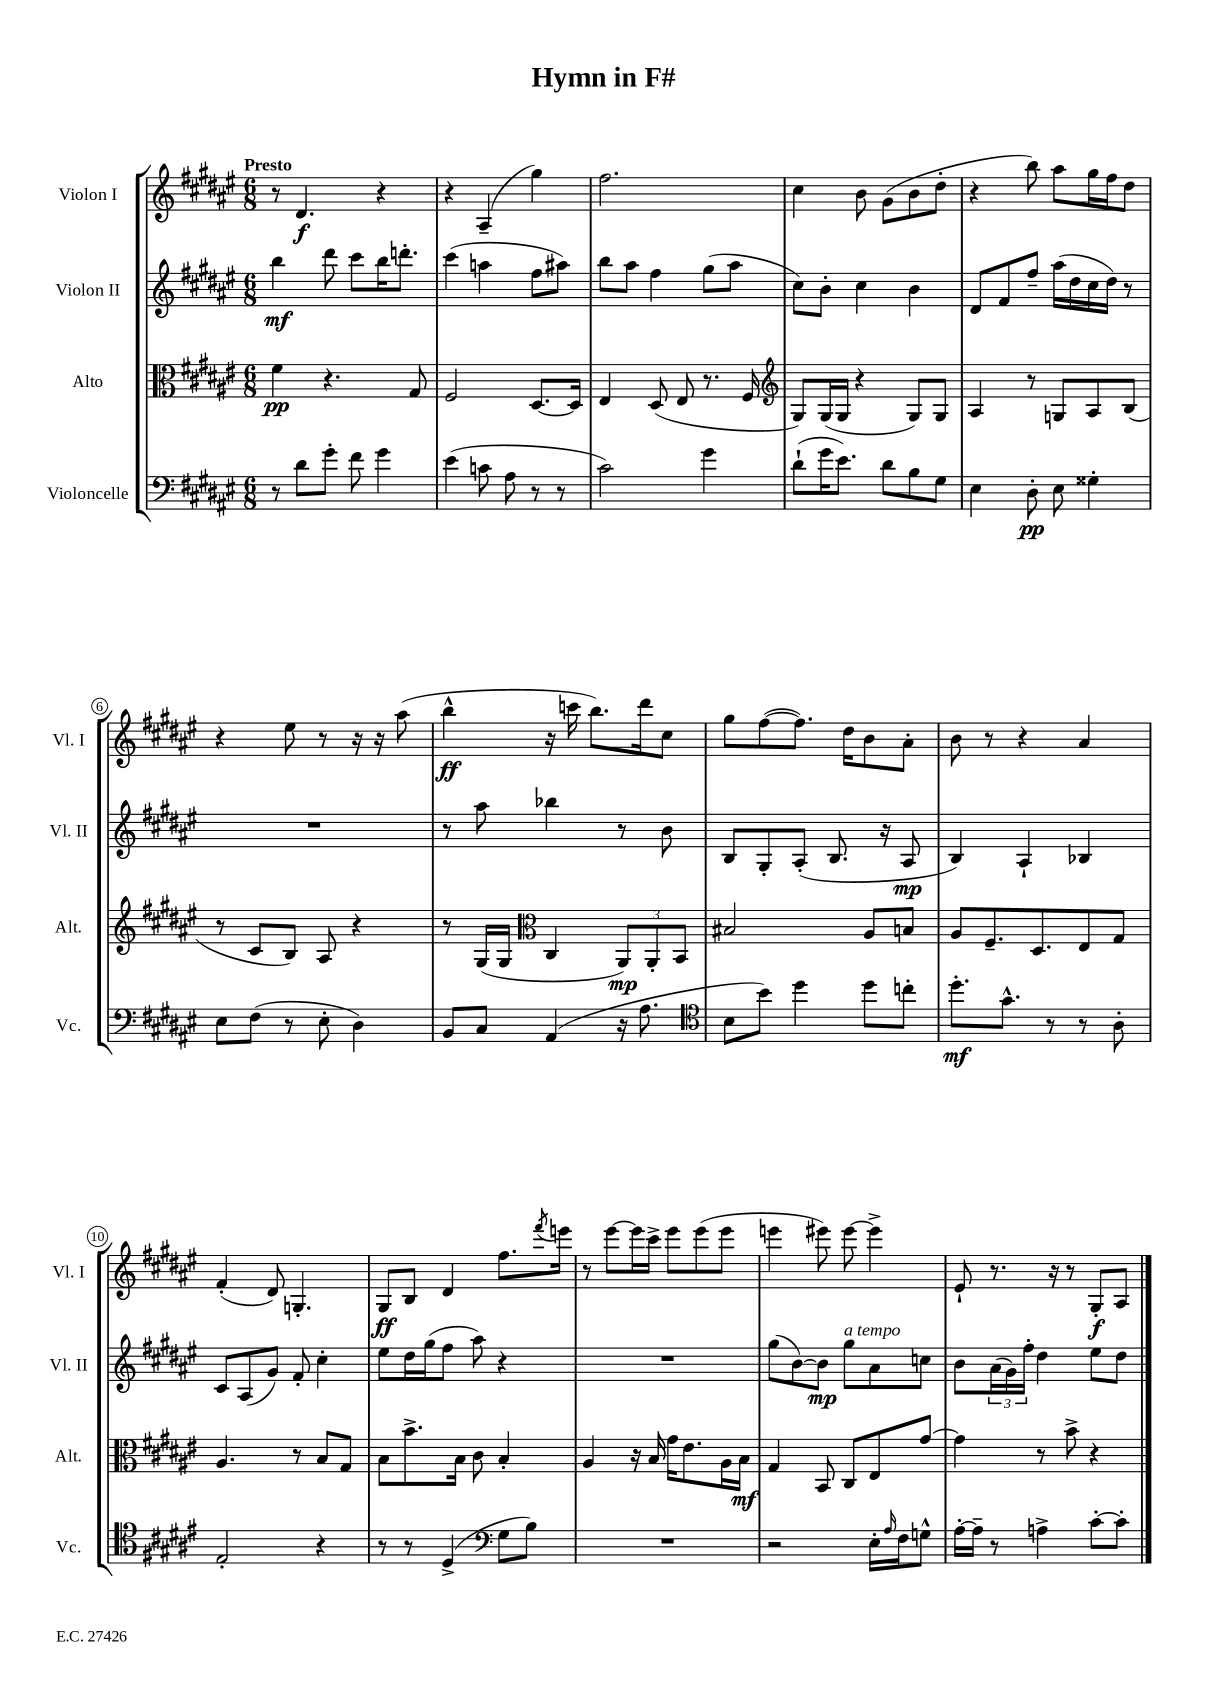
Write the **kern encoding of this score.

**kern	**dynam	**kern	**dynam	**kern	**dynam	**kern	**dynam
*part4	*part4	*part3	*part3	*part2	*part2	*part1	*part1
*staff4	*staff4	*staff3	*staff3	*staff2	*staff2	*staff1	*staff1
*I"Violoncelle	*	*I"Alto	*	*I"Violon II	*	*I"Violon I	*
*I'Vc.	*	*I'Alt.	*	*I'Vl. II	*	*I'Vl. I	*
*clefF4	*	*clefC3	*	*clefG2	*	*clefG2	*
*k[f#c#g#d#a#e#]	*	*k[f#c#g#d#a#e#]	*	*k[f#c#g#d#a#e#]	*	*k[f#c#g#d#a#e#]	*
*M6/8	*	*M6/8	*	*M6/8	*	*M6/8	*
=1	=1	=1	=1	=1	=1	=1	=1
!	!	!	!	!	!	!LO:TX:a:B:t=Presto	!
8r	.	4f#\	pp	4bb\	mf	8r	.
8d#\L	.	.	.	.	.	4.d#/	f
8g#'\J	.	4.r	.	8ddd#\	.	.	.
8f#\	.	.	.	8ccc#\L	.	.	.
4g#\	.	.	.	16bb\K	.	4r	.
.	.	.	.	8.dddn'\J	.	.	.
.	.	8G#/	.	.	.	.	.
=2	=2	=2	=2	=2	=2	=2	=2
(4e#\	.	2F#/	.	(4ccc#\	.	4r	.
8cn\	.	.	.	4aan\	.	(4A#~/	.
8A#\	.	.	.	.	.	.	.
8r	.	[8.D#/L	.	8ff#\L	.	4gg#\)	.
8r	.	.	.	8aa#X\J)	.	.	.
.	.	16D#/Jk]	.	.	.	.	.
=3	=3	=3	=3	=3	=3	=3	=3
2c#\)	.	4E#/	.	8bb\L	.	2.ff#\	.
.	.	.	.	8aa#\J	.	.	.
.	.	(8D#/	.	4ff#\	.	.	.
.	.	8E#/	.	.	.	.	.
4g#\	.	8.r	.	(8gg#\L	.	.	.
.	.	.	.	8aa#\J	.	.	.
.	.	16F#/	.	.	.	.	.
=4	=4	=4	=4	=4	=4	=4	=4
*	*	*clefG2	*	*	*	*	*
(8d#`\L	.	8G#/L)	.	8cc#\L)	.	4cc#\	.
16g#\K	.	(16G#/L	.	8b'\J	.	.	.
8.e#\J)	.	16G#/JJ	.	.	.	.	.
.	.	4r	.	4cc#\	.	8b\	.
8d#\L	.	.	.	.	.	(8g#\L	.
8B\	.	8G#/L)	.	4b\	.	8b\	.
8G#\J	.	8G#/J	.	.	.	8dd#'\J	.
=5	=5	=5	=5	=5	=5	=5	=5
4E#\	.	4A#/	.	8d#/L	.	4r	.
.	.	.	.	8f#/	.	.	.
8D#'\	pp	8r	.	8ff#~/J	.	8bb\)	.
8E#\	.	8Gn/L	.	(16aa#\LL	.	8aa#\L	.
.	.	.	.	16dd#\	.	.	.
4G##X'\	.	8A#/	.	16cc#\	.	16gg#\L	.
.	.	.	.	16dd#\JJ)	.	16ff#\J	.
.	.	(8B/J	.	8r	.	8dd#\J	.
!!LO:LB:g=z
=6	=6	=6	=6	=6	=6	=6	=6
8E#\L	.	8r	.	2.r	.	4r	.
(8F#\J	.	8c#/L	.	.	.	.	.
8r	.	8B/J)	.	.	.	8ee#\	.
8E#'\	.	8A#/	.	.	.	8r	.
4D#\)	.	4r	.	.	.	16r	.
.	.	.	.	.	.	16r	.
.	.	.	.	.	.	(8aa#\	.
=7	=7	=7	=7	=7	=7	=7	=7
8BB/L	.	8r	.	8r	.	4bb^^\	ff
8C#/J	.	(16G#/LL	.	8aa#\	.	.	.
.	.	16G#/JJ	.	.	.	.	.
*	*	*clefC3	*	*	*	*	*
(4AA#/	.	4C#/	.	4bb-X\	.	16r	.
.	.	.	.	.	.	16cccn\	.
.	.	.	.	.	.	8.bb\L)	.
16r	.	12AA#/L)	mp	8r	.	.	.
8.A#\	.	.	.	.	.	16ddd#\k	.
.	.	12AA#'/	.	.	.	.	.
.	.	.	.	8b\	.	8cc#\J	.
.	.	12BB/J	.	.	.	.	.
=8	=8	=8	=8	=8	=8	=8	=8
*clefC4	*	*	*	*	*	*	*
8B\L	.	2B#X/	.	8B/L	.	8gg#\L	.
8b\J)	.	.	.	8G#'/	.	([8ff#\	.
4dd#\	.	.	.	(8A#'/J	.	8.ff#\J])	.
.	.	.	.	8.B/	.	.	.
.	.	.	.	.	.	16dd#\KL	.
8dd#\L	.	8A#/L	.	.	.	8b\	.
.	.	.	.	16r	.	.	.
8ccn'\J	.	8Bn/J	.	8A#/	mp	8a#'\J	.
=9	=9	=9	=9	=9	=9	=9	=9
8.dd#'\L	mf	8A#/L	.	4B/)	.	8b\	.
.	.	8.F#~/	.	.	.	8r	.
8.g#^^\J	.	.	.	.	.	.	.
.	.	.	.	4A#`/	.	4r	.
.	.	8.D#/	.	.	.	.	.
8r	.	.	.	.	.	.	.
8r	.	8E#/	.	4B-X/	.	4a#/	.
8A#'\	.	8G#/J	.	.	.	.	.
!!LO:LB:g=z
=10	=10	=10	=10	=10	=10	=10	=10
2E#'/	.	4.A#/	.	8c#/L	.	(4f#'/	.
.	.	.	.	(8A#/	.	.	.
.	.	.	.	8g#/J)	.	8d#/)	.
.	.	8r	.	8f#'/	.	4.Gn'/	.
4r	.	8B/L	.	4cc#'\	.	.	.
.	.	8G#/J	.	.	.	.	.
=11	=11	=11	=11	=11	=11	=11	=11
8r	.	8B\L	.	8ee#\L	.	8G#/L	ff
8r	.	8.b^\	.	16dd#\L	.	8B/J	.
.	.	.	.	(16gg#\J	.	.	.
(4D#^/	.	.	.	8ff#\J	.	4d#/	.
.	.	16B\Jk	.	.	.	.	.
.	.	8c#\	.	8aa#\)	.	.	.
*clefF4	*	*	*	*	*	*	*
8G#\L	.	4B'/	.	4r	.	8.ff#\L	.
8B\J)	.	.	.	.	.	.	.
.	.	.	.	.	.	8qfff#/	.
.	.	.	.	.	.	16eeen\Jk	.
=12	=12	=12	=12	=12	=12	=12	=12
2.r	.	4A#/	.	2.r	.	8r	.
.	.	.	.	.	.	[8eee#\L	.
.	.	16r	.	.	.	16eee#\L]	.
.	.	16B/	.	.	.	16ccc#^\JJ	.
.	.	16g#\KL	.	.	.	8eee#\L	.
.	.	8.e#\	.	.	.	.	.
.	.	.	.	.	.	(8eee#\	.
.	.	16A#\L	.	.	.	8eee#\J	.
.	.	16B\JJ	mf	.	.	.	.
=13	=13	=13	=13	=13	=13	=13	=13
2r	.	4G#/	.	(8gg#\L	.	4eeen\	.
.	.	.	.	[8b\)	.	.	.
.	.	8BB/	.	8b\J]	mp	8eee#X\)	.
!	!	!	!	!LO:TX:a:i:t=a tempo	!	!	!
.	.	8C#/L	.	8gg#\L	.	[8eee#\	.
16E#'\LL	.	8E#/	.	8a#\	.	4eee#^\]	.
16qqA#/	.	.	.	.	.	.	.
16F#\J	.	.	.	.	.	.	.
8Gn^^\J	.	[8g#/J	.	8ccn\J	.	.	.
=14	=14	=14	=14	=14	=14	=14	=14
[16A#'\LL	.	4g#\]	.	8b\L	.	8e#`/	.
16A#~\JJ]	.	.	.	.	.	.	.
8r	.	.	.	(24a#\L	.	8.r	.
.	.	.	.	24g#\)	.	.	.
.	.	.	.	24ff#'\JJ	.	.	.
4An^\	.	8r	.	4dd#\	.	.	.
.	.	.	.	.	.	16r	.
.	.	8b^\	.	.	.	8r	.
[8c#'\L	.	4r	.	8ee#\L	.	8G#'/L	f
8c#'\J]	.	.	.	8dd#\J	.	8A#/J	.
==	==	==	==	==	==	==	==
*-	*-	*-	*-	*-	*-	*-	*-
